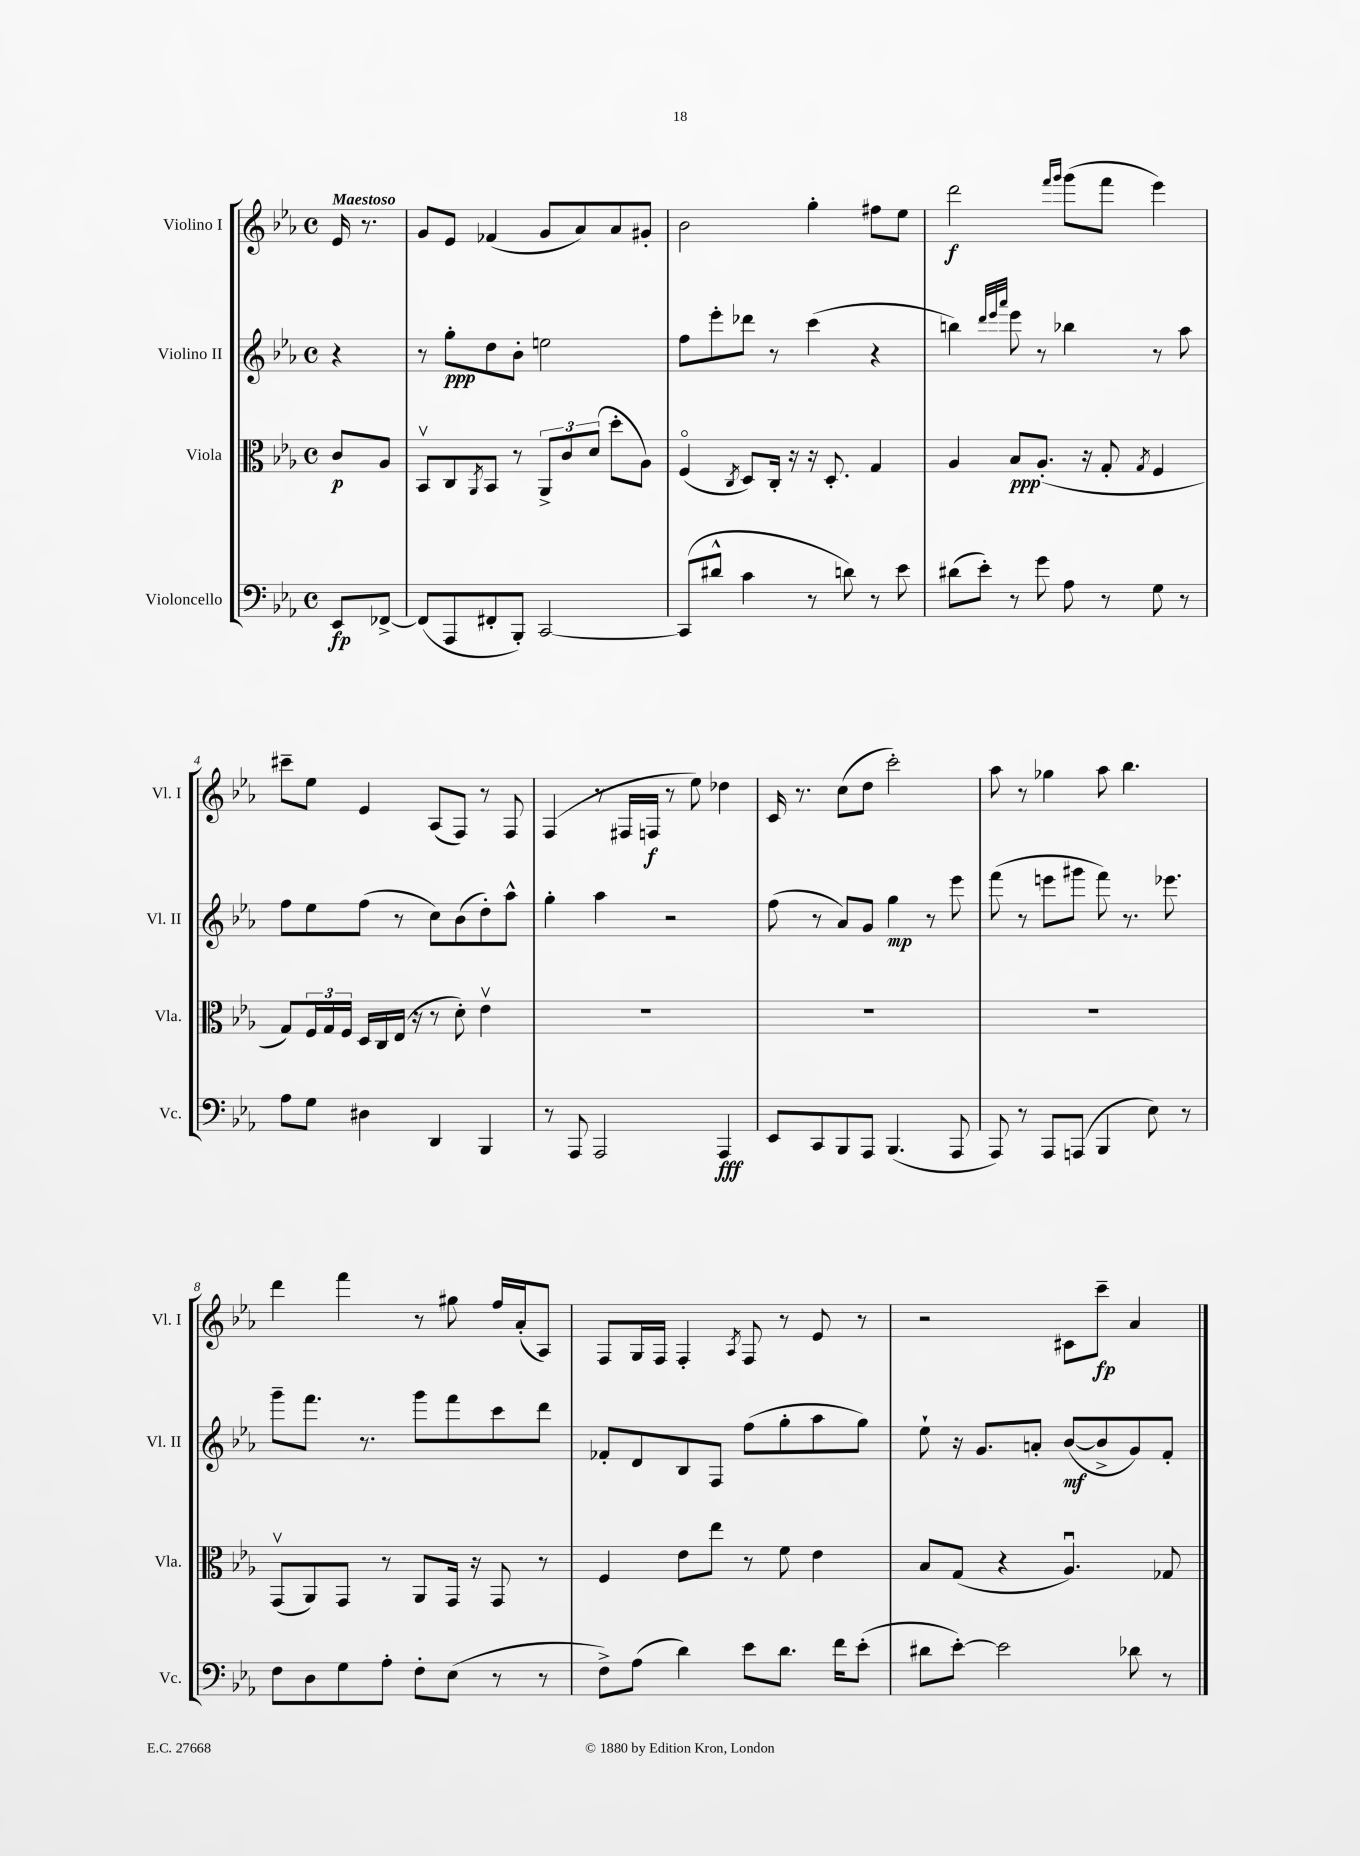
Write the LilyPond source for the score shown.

<<
\new StaffGroup <<
\new Staff = "s0" \with { instrumentName = "Violino I" shortInstrumentName = "Vl. I" } {
    \clef treble \key ees \major \defaultTimeSignature \time 4/4 \partial 4 \tempo "Maestoso"
    ees'16 r8. |
    g'8 ees'8 fes'4( g'8 aes'8) aes'8 gis'8-. |
    bes'2 g''4-. fis''8 ees''8 |
    d'''2\f \grace { f'''16 g'''16 } g'''8( f'''8 ees'''4) |
    cis'''8-- ees''8 ees'4 aes8( f8) r8 f8 |
    f4( r8 fis16 f16\f r8 ees''8) des''4 |
    c'16 r8. c''8( d''8 c'''2-.) |
    aes''8 r8 ges''4 aes''8 bes''4. |
    d'''4 f'''4 r8 gis''8 f''16 aes'16-.( aes8) |
    f8 g16 f16 f4-. \acciaccatura { aes8 } f8 r8 ees'8 r8 |
    r2 cis'8 c'''8--\fp aes'4 \bar "|." |
}
\new Staff = "s1" \with { instrumentName = "Violino II" shortInstrumentName = "Vl. II" } {
    \clef treble \key ees \major \defaultTimeSignature \time 4/4 \partial 4
    r4 |
    r8 g''8-.\ppp d''8 bes'8-. e''2 |
    f''8 ees'''8-. des'''8 r8 c'''4( r4 |
    b''4) \grace { d'''32 ees'''32 aes'''32 } ees'''8 r8 bes''4 r8 aes''8 |
    f''8 ees''8 f''8( r8 c''8) bes'8( d''8-.) aes''8-^ |
    g''4-. aes''4 r2 |
    f''8( r8 aes'8) g'8 g''4\mp r8 ees'''8 |
    f'''8( r8 e'''8 gis'''8 f'''8) r8. ees'''8. |
    g'''8-- f'''8. r8. g'''8 f'''8 c'''8 d'''8 |
    fes'8-. d'8 bes8 f8 f''8( g''8-. aes''8 g''8) |
    ees''8-! r16 g'8. a'8-. bes'8~\mf( bes'8-> g'8) f'8-. \bar "|." |
}
\new Staff = "s2" \with { instrumentName = "Viola" shortInstrumentName = "Vla." } {
    \clef alto \key ees \major \defaultTimeSignature \time 4/4 \partial 4
    c'8\p aes8 |
    bes,8\upbow c8 \acciaccatura { aes,8 } bes,8 r8 \tuplet 3/2 { aes,8-> c'8 d'8( } d''8-. aes8) |
    f4\flageolet( \acciaccatura { c8 } d8) c16-. r16 r16 d8.-. g4 |
    aes4 bes8\ppp aes8.-.( r16 g8-. \acciaccatura { g8 } f4 |
    g8) \tuplet 3/2 { f16 g16 f16 } d16 c16 ees16( r16 r8 d'8-.) ees'4\upbow |
    R1 |
    R1 |
    R1 |
    g,8\upbow( aes,8) g,8 r8 aes,8 g,16 r16 g,8 r8 |
    f4 ees'8 ees''8 r8 f'8 ees'4 |
    bes8 g8( r4 aes4.\downbow) ges8 \bar "|." |
}
\new Staff = "s3" \with { instrumentName = "Violoncello" shortInstrumentName = "Vc." } {
    \clef bass \key ees \major \defaultTimeSignature \time 4/4 \partial 4
    ees,8\fp fes,8~-> |
    fes,8( aes,,8 fis,8-. bes,,8-.) c,2~ |
    c,8( dis'8-^ c'4 r8 d'8) r8 ees'8 |
    dis'8( ees'8-.) r8 g'8 aes8 r8 g8 r8 |
    aes8 g8 dis4 d,4 bes,,4 |
    r8 aes,,8 aes,,2 aes,,4\fff |
    ees,8 c,8 bes,,8 aes,,8 bes,,4.( aes,,8 |
    aes,,8) r8 aes,,8 a,,8( bes,,4 ees8) r8 |
    f8 d8 g8 aes8-. f8-. ees8( r8 r8 |
    f8->) aes8( d'4) ees'8 d'8. f'16 ees'8-.( |
    dis'8 ees'8~-.) ees'2 des'8 r8 \bar "|." |
}
>>
>>
